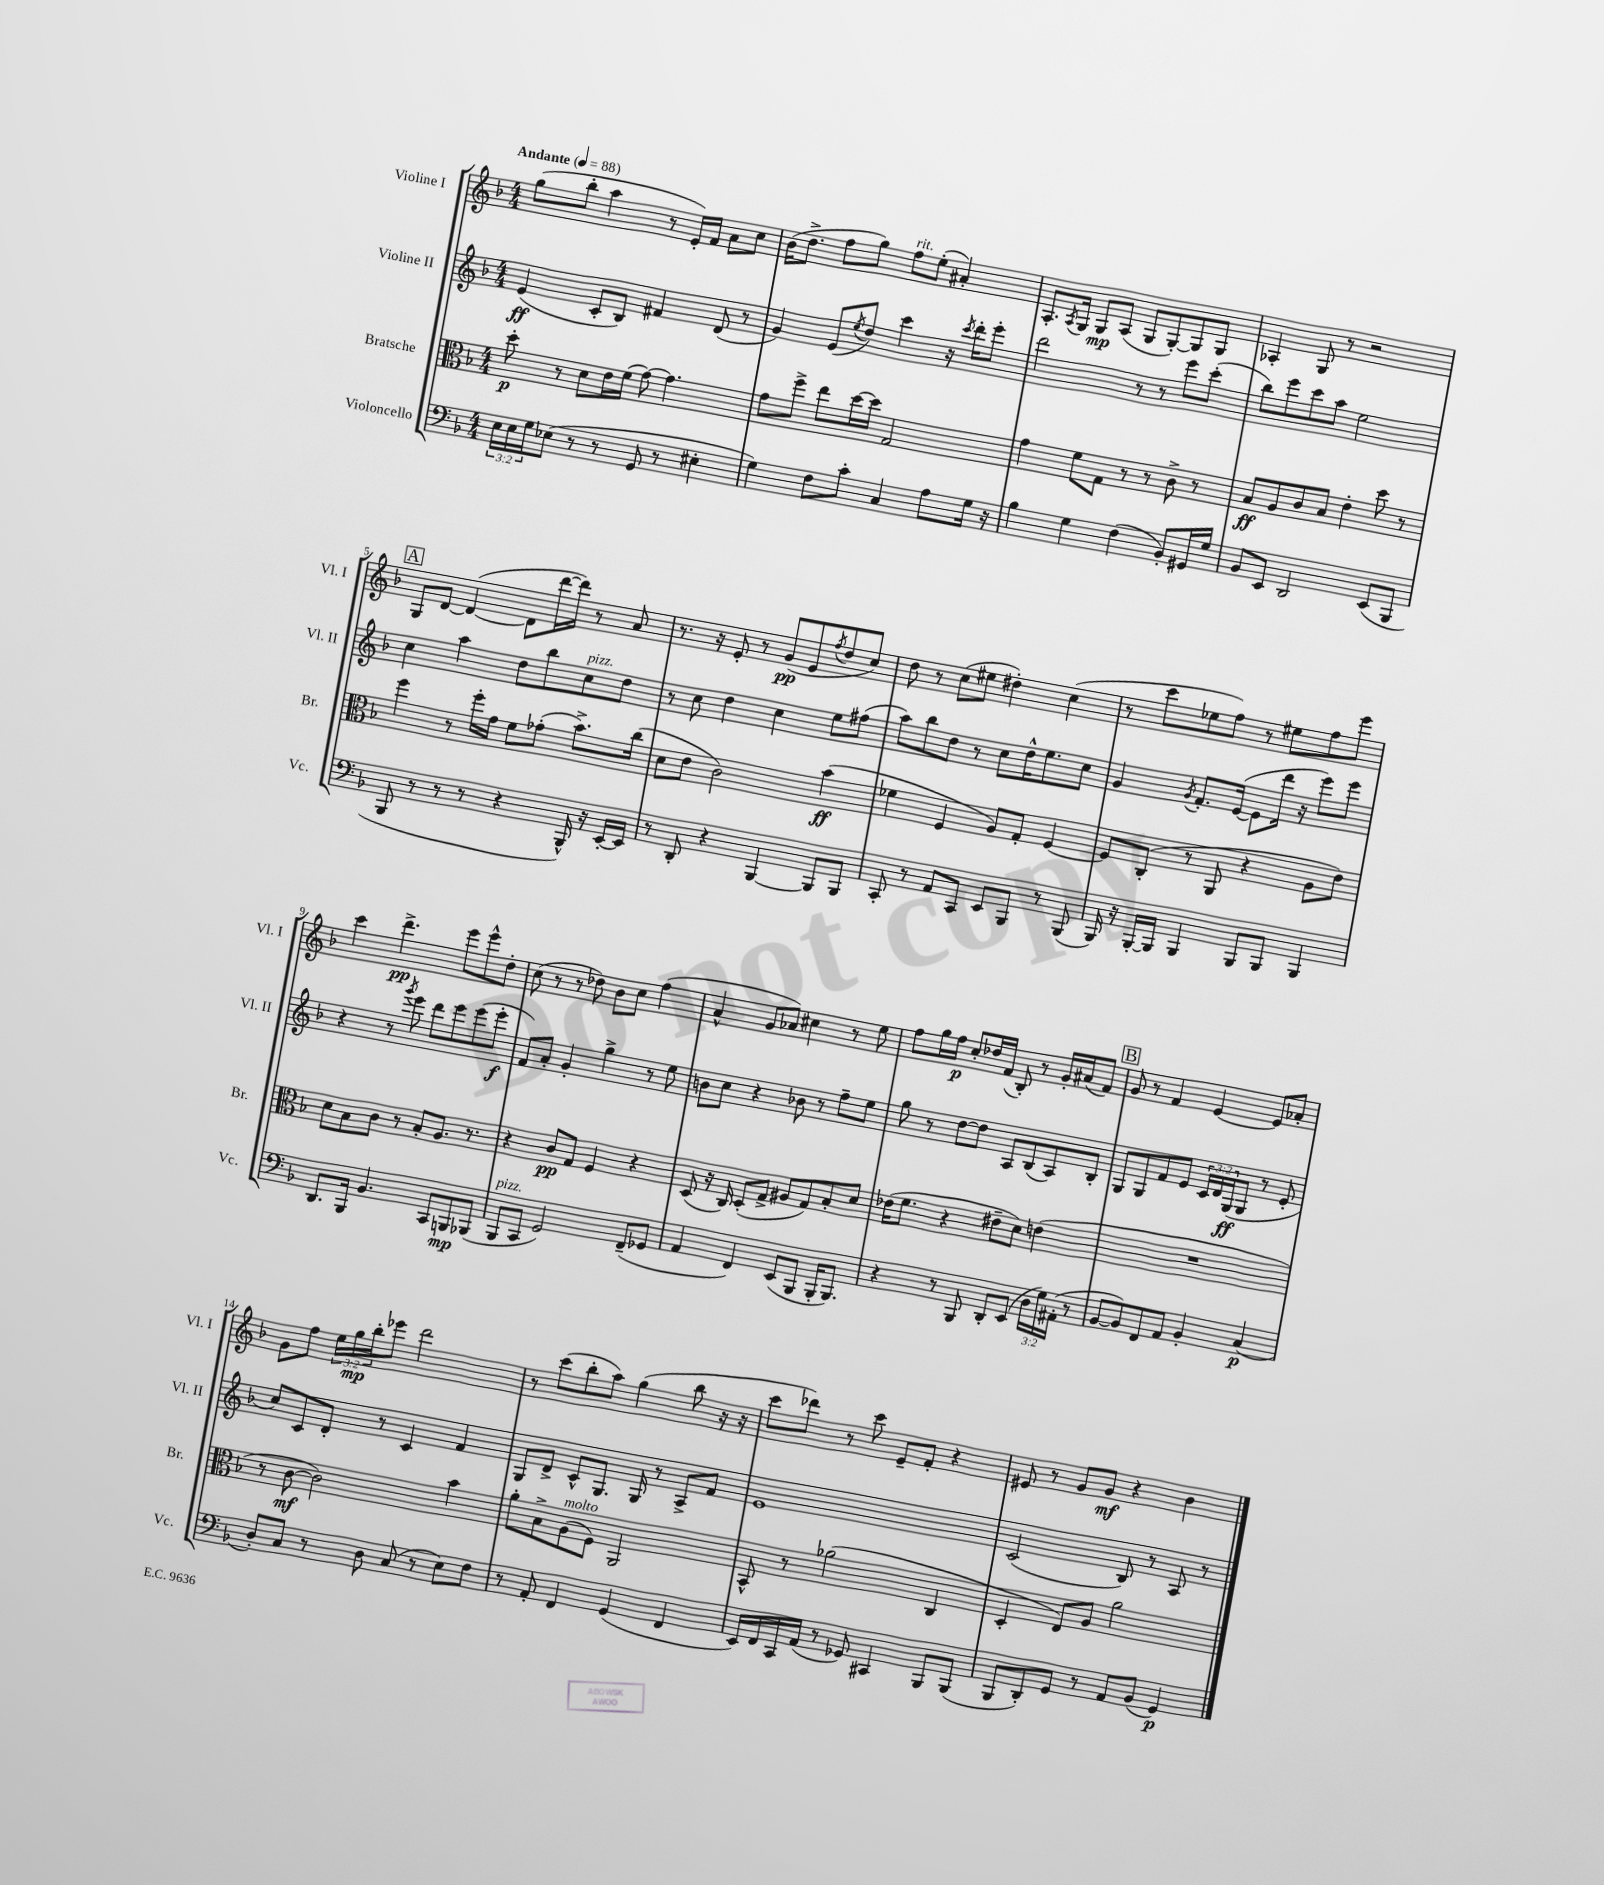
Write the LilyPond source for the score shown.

<<
\new StaffGroup <<
\new Staff = "s0" \with { instrumentName = "Violine I" shortInstrumentName = "Vl. I" } {
    \clef treble \key f \major \numericTimeSignature \time 4/4 \override Staff.TupletNumber.text = #tuplet-number::calc-fraction-text \tempo "Andante" 4 = 88
    g''8( bes''8-. a''4 r8 e'16-.) f'16 a'8 c''8 |
    bes'16( d''8.-> f''8 g''8) f''8^\markup { \italic "rit." } e''8-.( ais'4-.) |
    a8.-. \acciaccatura { a8 } g16 g8\mp a8( g8 g8~-.) g8 g8 |
    aes4-. g8 r8 r2 |
    \mark \markup { \box "A" } g8 d'8~ d'4~( d'8 d'''16~ d'''16) r8 a'8 |
    r8. r16 e'8-. r8 g'8\pp( e'8 \acciaccatura { f''8 } d''8 c''8) |
    d''8 r8 c''8( eis''8 dis''4-.) c''4( |
    r8 c'''8 ees''8 f''8) r8 eis''8 f''8 e'''8 |
    c'''4 d'''4.->\pp e'''8 e'''8-^ d''8-. |
    c''8( r8 r8 des''8) bes'8 c''8 f''4( |
    a'4-^ g'8 aes'8) cis''4 r8 e''8 |
    f''8 g''16 f''16\p c''8-. des''16 f'16( bes8-.) r8 g'16-. ais'16( f'8) |
    \mark \markup { \box "B" } g'8 r8 f'4 e'4~ e'8 aes'8-. |
    g'8 f''8 \tuplet 3/2 { e''16 g''16\mp bes''16-. } ees'''8 d'''2 |
    r8 c'''8( bes''8-. a''8) g''4( bes''8 r16 r16 |
    c'''8 des'''8) r8 c'''8 e'8-- f'8-. r4 |
    eis'8 r8 g'8 g'8\mf r4 bes'4 \bar "|." |
}
\new Staff = "s1" \with { instrumentName = "Violine II" shortInstrumentName = "Vl. II" } {
    \clef treble \key f \major \numericTimeSignature \time 4/4 \override Staff.TupletNumber.text = #tuplet-number::calc-fraction-text
    e'4\ff( c'8-. bes8) fis'4 d'8( r8 |
    g'4) e'8( \acciaccatura { e''8 } d''8) c'''4 r16 \acciaccatura { c'''8 } d'''16-. e'''8-. |
    d'''2 r8 r8 e'''8 c'''8-.( |
    bes''8) e'''8 c'''8 a''8 e''2 |
    \mark \markup { \box "A" } c''4 a''4 d''8 bes''8 c''8^\markup { \italic "pizz." } d''8 |
    r8 c''8 d''4 c''4 e''8 fis''8( |
    a''8) bes''8 d''8 r8 c''8 d''16-^ e''8. c''8 |
    g'4 \acciaccatura { g'8 } f'8.-. e'16~( e'8 d'''16 r16 e'''8) e'''8 |
    r4 r8 \acciaccatura { g'''8 } e'''8 d'''8 e'''8 e'''8( e'''8-.\f |
    f'8) a'8-. g'4-. g''4-> r8 e''8 |
    b'8 c''8 r4 bes'8 r8 f''8-- e''8 |
    g''8 r8 d''8~ d''8 a8 bes8( a8) bes8-. |
    \mark \markup { \box "B" } g8 g8 f'8 e'8 \tuplet 3/2 { c'16 d'16 g16\ff( } g8 r8 e'8-. |
    c''8) c'8 d'8-. r8 c'4 f'4 |
    g8 d'8-> c'8-^ g8. g16 r8 a8-> f'8 |
    e'1 |
    c'2( bes8) r8 a8 r8 \bar "|." |
}
\new Staff = "s2" \with { instrumentName = "Bratsche" shortInstrumentName = "Br." } {
    \clef alto \key f \major \numericTimeSignature \time 4/4
    d''8-.\p r8 d'8 e'16 f'16( g'8~) g'4. |
    g'8 f''8-> e''8 d''16~ d''16 g2 |
    g'4 f'8 g8 r8 r8 c'8-> r8 |
    bes8\ff a8 c'8 bes8 e'4-. d''8 r8 |
    \mark \markup { \box "A" } f''4 r8 f''16-. g'16 f'8 ges'8-.( bes'8.->) c''16( |
    d'8 e'8 c'2) bes'4\ff( |
    fes'4 f4 a8) g8-. f4~ |
    f8 c8-.( r8 a,8 r4 a8 e'8) |
    d'8 bes8 c'8 r8 bes8-. a8. r8. |
    r4 c'8\pp g8 f4 r4 |
    d8( r16 c16) d8-.( g8-> ais8 g8) bes8-. d'8 |
    ees'16( f'8. r4 eis'8-- d'8) e'4( |
    \mark \markup { \box "B" } R1 |
    r8 c'8~\mf c'2) bes'4 |
    a'8-. bes8-> a8^\markup { \italic "molto" }( f8) a,2 |
    bes,8-^ r8 aes'2( c4 |
    d4-. e8) a8 a'2 \bar "|." |
}
\new Staff = "s3" \with { instrumentName = "Violoncello" shortInstrumentName = "Vc." } {
    \clef bass \key f \major \numericTimeSignature \time 4/4 \override Staff.TupletNumber.text = #tuplet-number::calc-fraction-text
    \tuplet 3/2 { e16 e16 g16 } ees8( r8 r8 g,8 r8 eis4-. |
    g4) f8 c'8-. c4 a8 g16 r16 |
    bes4 g4 f4( bes,8-.) gis,16 g16 |
    bes,8 e,8 d,2 e,8( bes,,8 |
    \mark \markup { \box "A" } bes,,8 r8 r8 r8 r4 bes,,16-^) r16 e,16~-. e,16 |
    r8 d,8-. r4 bes,,4~ bes,,8 bes,,8 |
    c,8-. r8 a,8 c,8 e,8 bes,,8 r8 bes,,8( |
    bes,,16) r16 bes,,16~-. bes,,16 bes,,4 bes,,8 bes,,8 bes,,4 |
    d,8. bes,,16 bes,4. c,8 b,,8\mp bes,,8( |
    bes,,8^\markup { \italic "pizz." } c,8 g,2) f,8--( ges,8 |
    a,4 f,4) e,8( bes,,8 bes,,16-. bes,,8.) |
    r4 r8 bes,,8 d,8-. e,8( \tuplet 3/2 { d16 g16) ais,16-.( } r8 |
    \mark \markup { \box "B" } bes,8~ bes,8) f,8 a,8 bes,4-. c4\p( |
    d8-.) c8 r8 d8 c8( r8 e8) f8 |
    r8 a,8-. f,4 g,4( f,4 |
    e,16) f,16 c,16 a,16( r8 ges,8) cis,4 bes,,8 bes,,8( |
    bes,,8 d,8-.) g,8 r8 a,8 bes,8( g,4\p) \bar "|." |
}
>>
>>
